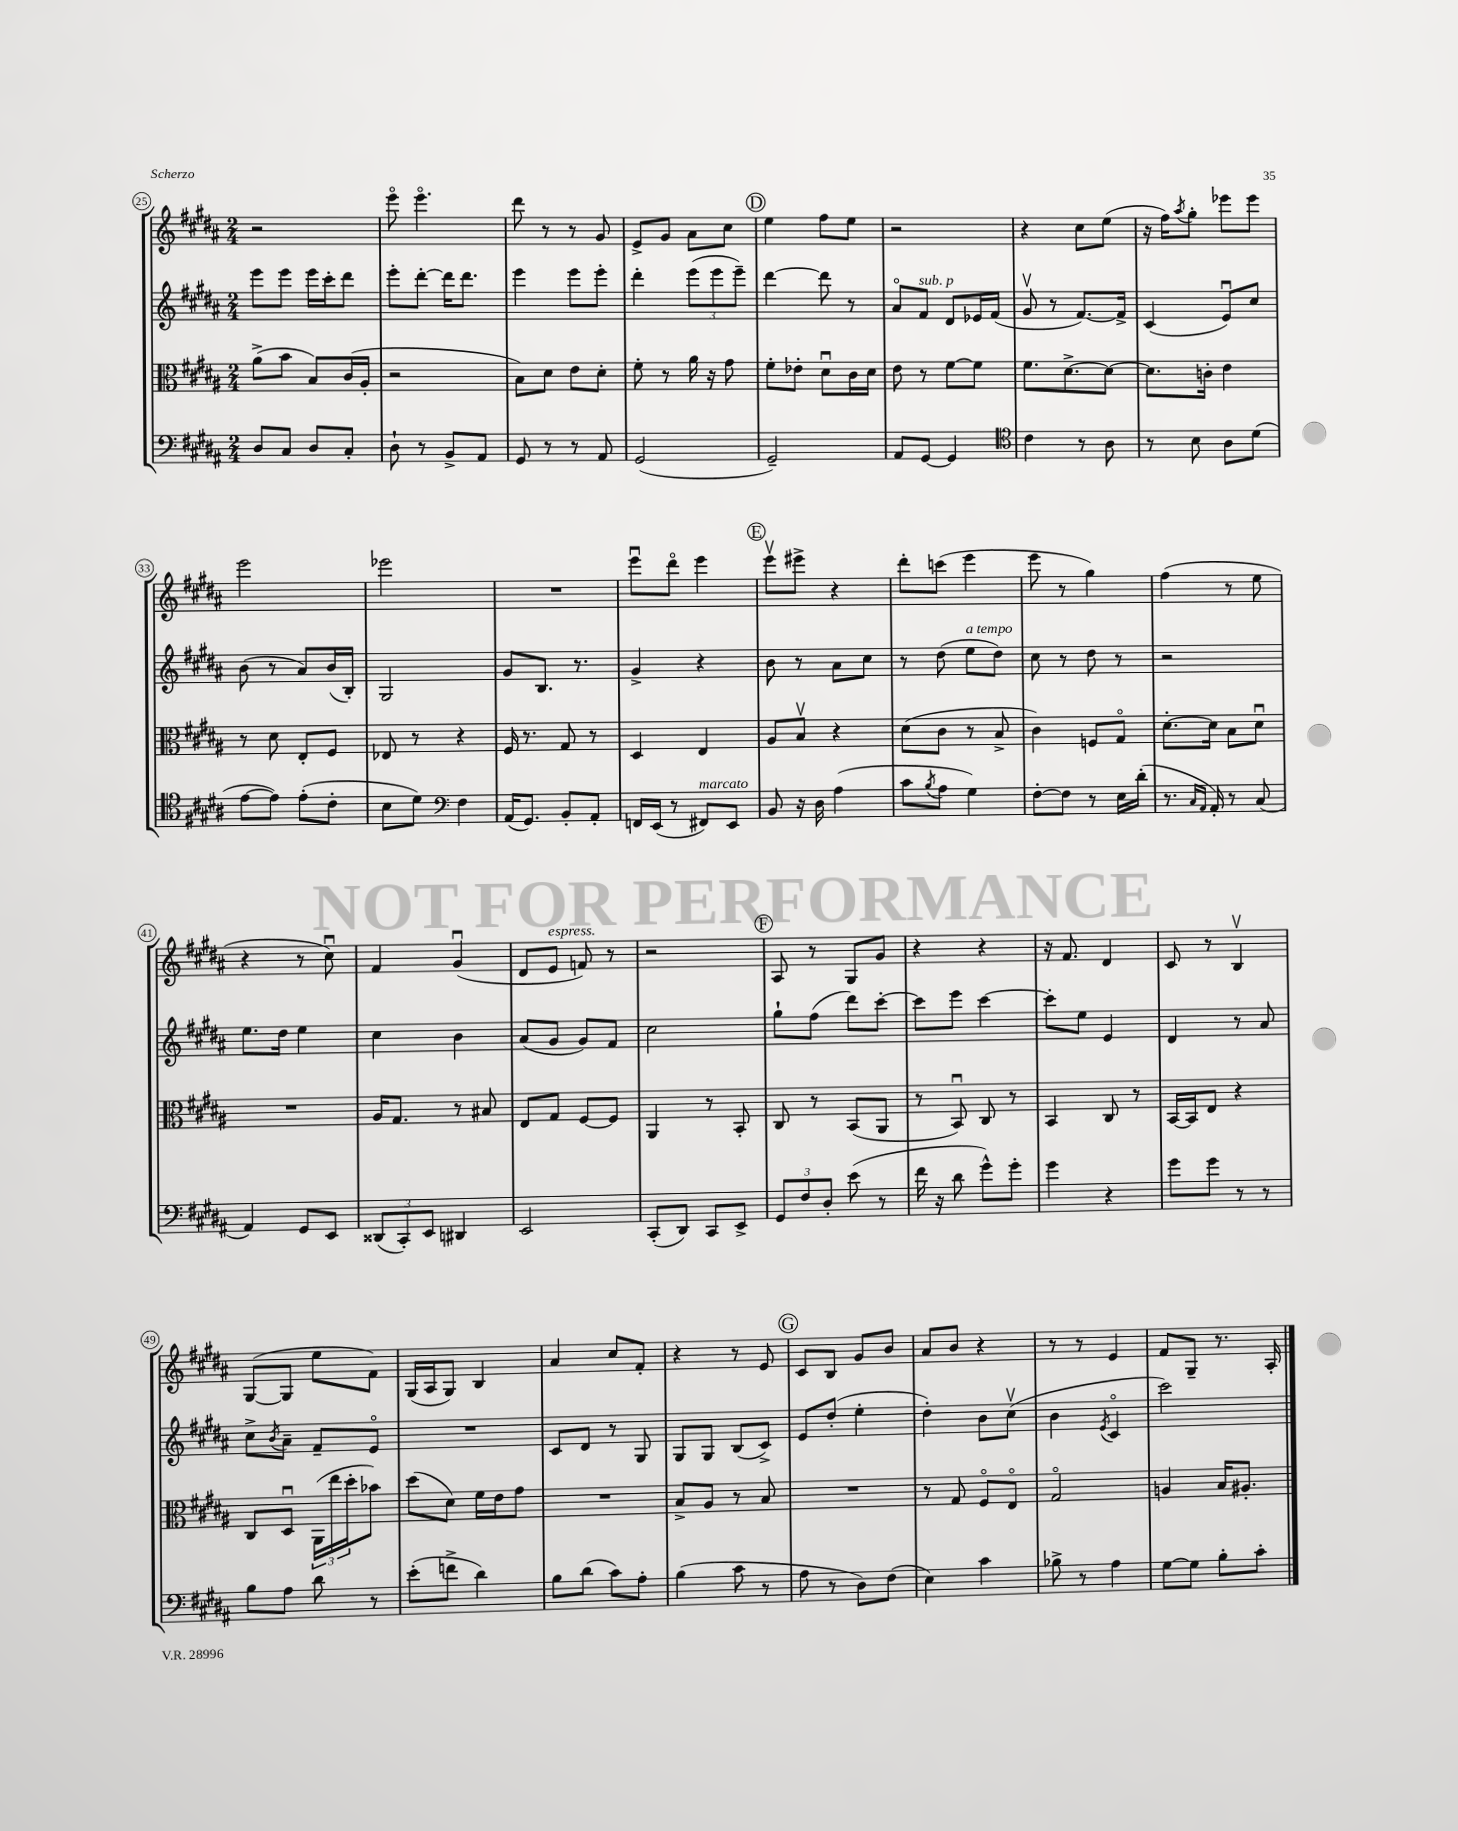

**kern	**kern	**kern	**kern
*part4	*part3	*part2	*part1
*staff4	*staff3	*staff2	*staff1
*clefF4	*clefC3	*clefG2	*clefG2
*k[f#c#g#d#a#]	*k[f#c#g#d#a#]	*k[f#c#g#d#a#]	*k[f#c#g#d#a#]
*M2/4	*M2/4	*M2/4	*M2/4
=25	=25	=25	=25
8D#/L	(8a#^\L	8eee\L	2r
8C#/J	8b\J	8eee\J	.
8D#/L	8B/L)	16eee\LL	.
.	.	16ccc#'\J	.
8C#'/J	(16c#/L	8ddd#\J	.
.	16A#'/JJ	.	.
=26	=26	=26	=26
8D#`\	2r	8eee'\L	8eee\
8r	.	[8ddd#'\J	4.eee\
8BB^/L	.	16ddd#\KL]	.
.	.	8.ddd#\J	.
8AA#/J	.	.	.
=27	=27	=27	=27
8GG#/	8B\L)	4eee\	8ddd#\
8r	8d#\J	.	8r
8r	8e\L	8eee\L	8r
8AA#/	8d#'\J	8eee'\J	8g#/
=28	=28	=28	=28
(2GG#/	8f#'\	4ddd#'\	8e^/L
.	8r	.	8g#/J
.	16a#\	(12eee\L	8a#\L
.	16r	.	.
.	.	12eee\	.
.	8g#\	.	8cc#\J
.	.	12eee~\J)	.
!!LO:REH:place=s1:t=D
=29	=29	=29	=29
2GG#~/)	8f#'\L	[4ddd#\	4ee\
.	8e-X'\J	.	.
.	8d#u\L	8ddd#\]	8ff#\L
.	16c#\L	8r	8ee\J
.	16d#\JJ	.	.
=30	=30	=30	=30
8AA#/L	8e\	8a#/L	2r
!	!	!LO:TX:a:i:t=sub. p	!
[8GG#/J	8r	8f#/J	.
4GG#/]	[8f#\L	8d#/L	.
.	8f#\J]	16e-X/L	.
.	.	(16f#/JJ	.
=31	=31	=31	=31
*clefC4	*	*	*
4c#\	8.f#\L	8g#v/	4r
.	.	8r	.
.	[8.d#^\	.	.
8r	.	[8.f#/L)	8cc#\L
8A#\	8d#\J_	.	(8ee\J
.	.	16f#^/Jk]	.
=32	=32	=32	=32
8r	8.d#\L]	(4c#/	16r
.	.	.	16ff#\KL)
.	.	.	8qaa#/
8B\	.	.	8gg#'\J
.	16cn'\Jk	.	.
8A#\L	4e\	8eu/L)	8eee-X\L
(8d#\J	.	8cc#/J	8eee-\J
!!LO:LB:g=z
=33	=33	=33	=33
[8e\L	8r	(8b\	2eee\
8e\J])	8d#\	8r	.
(8e'\L	8E'/L	8a#/L)	.
8c#'\J	8F#/J	(16b/L	.
.	.	16B'/JJ)	.
=34	=34	=34	=34
8B\L	8E-X/	2G#/	2eee-X\
8d#\J)	8r	.	.
*clefF4	*	*	*
4F#\	4r	.	.
=35	=35	=35	=35
(16AA#/KL	16F#/	8g#/L	2r
8.GG#/J)	8.r	.	.
.	.	8.B/J	.
8BB'/L	8G#/	.	.
.	.	8.r	.
8AA#'/J	8r	.	.
=36	=36	=36	=36
16FFn/LL	4D#/	4g#^/	8eeeu\L
(16EE/JJ	.	.	.
8r	.	.	8ddd#\J
!LO:TX:a:i:t=marcato	!	!	!
8FF#X/L)	4E/	4r	4eee\
8EE/J	.	.	.
!!LO:REH:place=s1:t=E
=37	=37	=37	=37
8BB/	8A#/L	8b\	8eeev\L
16r	8Bv/J	8r	8eee#X^\J
16D#\	.	.	.
(4A#\	4r	8a#\L	4r
.	.	8cc#\J	.
=38	=38	=38	=38
8c#\L	(8d#\L	8r	8ddd#'\L
8qB/	.	.	.
8A#\J	8c#\J	(8dd#\	(8cccn\J
!	!	!LO:TX:a:i:t=a tempo	!
4G#\)	8r	8ee\L	4eee\
.	8B^/	8dd#\J)	.
=39	=39	=39	=39
[8F#'\L	4c#\)	8cc#\	8eee\
8F#\J]	.	8r	8r
8r	8Fn/L	8dd#\	4gg#\)
16E\LL	8G#/J	8r	.
(16d#'\JJ	.	.	.
=40	=40	=40	=40
8.r	[8.d#'\L	2r	(4ff#\
16qqC#/LL	.	.	.
16qqAA#/JJ	.	.	.
16AA#'/)	16d#\Jk]	.	.
8r	8B\L	.	8r
(8C#/	8d#u\J	.	8ee\
!!LO:LB:g=z
=41	=41	=41	=41
4AA#/)	2r	8.ee\L	4r
.	.	16dd#\Jk	.
8GG#/L	.	4ee\	8r
8EE/J	.	.	8cc#u\)
=42	=42	=42	=42
(12DD##X/L	16A#/KL	4cc#\	4f#/
.	8.G#/J	.	.
12CC#'/)	.	.	.
12EE/J	.	.	.
4DD#X/	8r	4b\	(4g#u/
.	8B#X/	.	.
=43	=43	=43	=43
2EE/	8E/L	(8a#/L	8d#/L
!	!	!	!LO:TX:a:i:t=espress.
.	8G#/J	8g#/J	8e/J
.	[8F#/L	8g#/L)	8fn/)
.	8F#/J]	8f#/J	8r
=44	=44	=44	=44
(8CC#'/L	4AA#/	2cc#\	2r
8DD#/J)	.	.	.
8CC#/L	8r	.	.
8EE^/J	8BB'/	.	.
!!LO:REH:place=s1:t=F
=45	=45	=45	=45
12GG#/L	8C#/	8gg#`\L	8A#/
12F#/	.	.	.
.	8r	(8ff#\J	8r
12D#'/J	.	.	.
(8e\	(8BB/L	8ddd#\L)	8G#/L
8r	8AA#/J	[8ccc#'\J	8g#/J
=46	=46	=46	=46
16f#\	8r	8ccc#\L]	4r
16r	.	.	.
8d#\	8BBu/)	8eee\J	.
8g#^^\L)	8C#/	[4ccc#\	4r
8g#'\J	8r	.	.
=47	=47	=47	=47
4g#\	4BB/	8ccc#'\L]	16r
.	.	.	8.f#/
.	.	8ee\J	.
4r	8C#/	4e/	4d#/
.	8r	.	.
=48	=48	=48	=48
8g#\L	[16BB/LL	4d#/	8c#/
.	16BB/J]	.	.
8g#\J	8E/J	.	8r
8r	4r	8r	4Bv/
8r	.	8a#/	.
!!LO:LB:g=z
=49	=49	=49	=49
8B\L	8C#/L	8cc#^\L	([8G#/L
.	.	8qb/	.
8A#\J	8D#u/J	8a#~\J	8G#/J]
8d#\	(24AA#\LL	8f#~/L	8ee\L
.	24ee\	.	.
.	24dd#'\J	.	.
8r	8b-X\J)	8e/J	8f#\J)
=50	=50	=50	=50
(8e'\L	(8dd#\L	2r	(16G#/LL
.	.	.	16A#/J
8fn^\J	8d#\J)	.	8G#/J)
4d#\)	16f#\LL	.	4B/
.	16e\J	.	.
.	8g#\J	.	.
=51	=51	=51	=51
8B\L	2r	8c#/L	4a#/
(8d#\J	.	8d#/J	.
8c#\L)	.	8r	8cc#/L
8A#'\J	.	8G#/	8f#'/J
=52	=52	=52	=52
(4B\	8B^/L	8G#/L	4r
.	8A#/J	8G#/J	.
8c#\	8r	(8B/L	8r
8r	8B/	8c#^/J)	8e/
!!LO:REH:place=s1:t=G
=53	=53	=53	=53
8A#\	2r	8e/L	8c#/L
8r	.	(8dd#'/J	8B/J
8D#\L)	.	4ee'\	8g#/L
(8F#\J	.	.	8b/J
=54	=54	=54	=54
4E\)	8r	4dd#'\)	8a#/L
.	8G#/	.	8b/J
4c#\	8F#/L	8b\L	4r
.	8E/J	(8cc#v\J	.
=55	=55	=55	=55
8B-X^\	2G#/	4b\	8r
8r	.	.	8r
.	.	8qe/	.
4A#\	.	4c#/	4e/
=56	=56	=56	=56
[8G#\L	4An/	2ccc#\)	8f#/L
8G#\J]	.	.	8G#~/J
8B'\L	16B/KL	.	8.r
.	8.A#X'/J	.	.
8c#'\J	.	.	.
.	.	.	16A#'/
==	==	==	==
*-	*-	*-	*-
